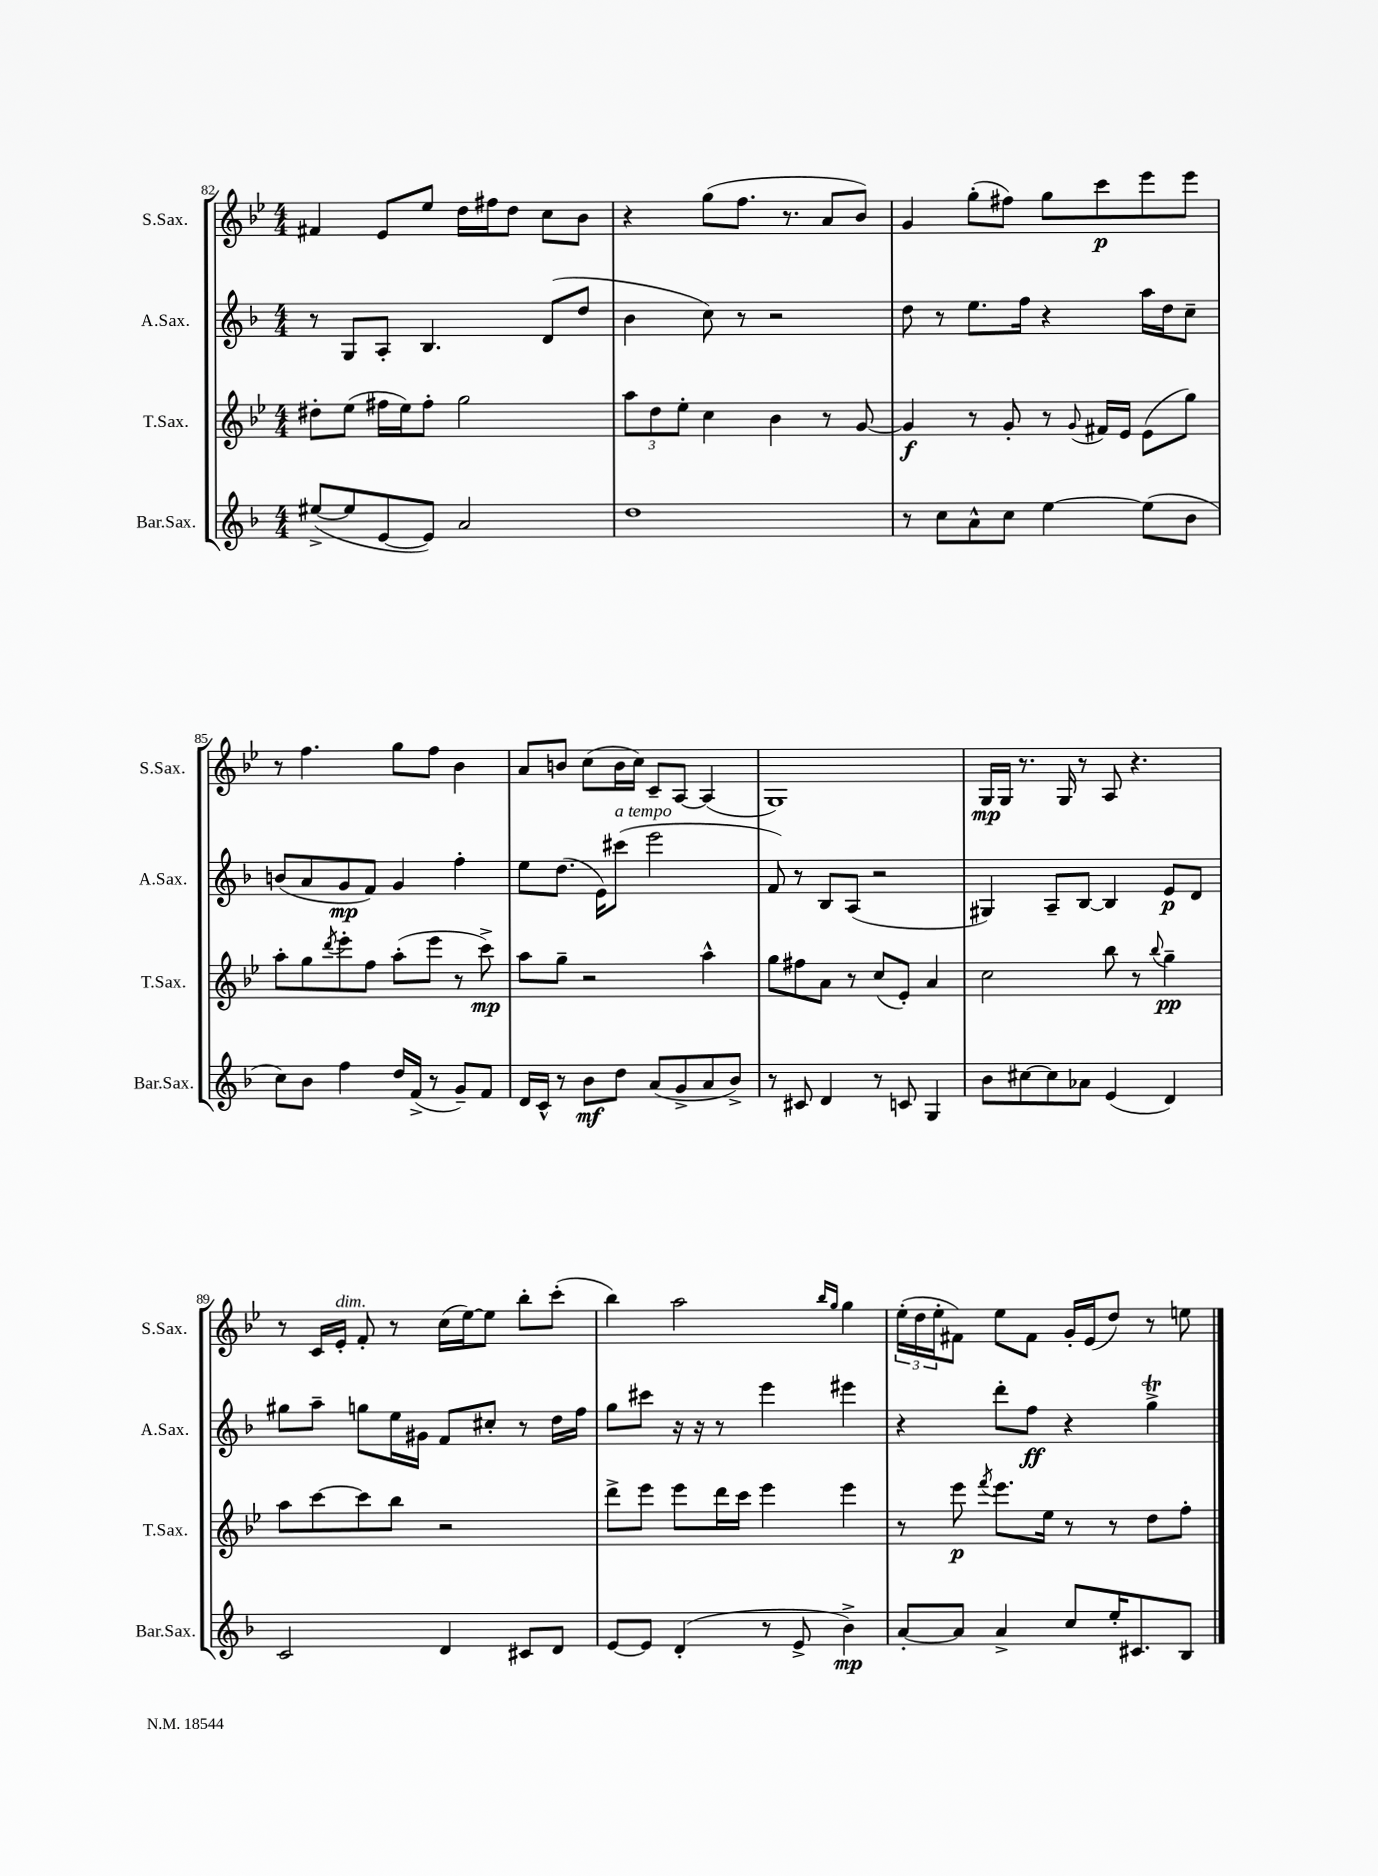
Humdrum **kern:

**kern	**dynam	**kern	**dynam	**kern	**dynam	**kern	**dynam
*part4	*part4	*part3	*part3	*part2	*part2	*part1	*part1
*staff4	*staff4	*staff3	*staff3	*staff2	*staff2	*staff1	*staff1
*I"Bar.Sax.	*	*I"T.Sax.	*	*I"A.Sax.	*	*I"S.Sax.	*
*I'Bar.Sax.	*	*I'T.Sax.	*	*I'A.Sax.	*	*I'S.Sax.	*
*clefG2	*	*clefG2	*	*clefG2	*	*clefG2	*
*k[b-]	*	*k[b-e-]	*	*k[b-]	*	*k[b-e-]	*
*M4/4	*	*M4/4	*	*M4/4	*	*M4/4	*
=82	=82	=82	=82	=82	=82	=82	=82
([8ee#X^/L	.	8dd#X'\L	.	8r	.	4f#X/	.
8ee#/]	.	(8ee-\J	.	8G/L	.	.	.
[8e/	.	16ff#X\LL	.	8A'/J	.	8e-/L	.
.	.	16ee-\J)	.	.	.	.	.
8e/J])	.	8ff#'\J	.	4.B-/	.	8ee-/J	.
2a/	.	2gg\	.	.	.	16dd\LL	.
.	.	.	.	.	.	16ff#X\J	.
.	.	.	.	.	.	8dd\J	.
.	.	.	.	(8d/L	.	8cc\L	.
.	.	.	.	8dd/J	.	8b-\J	.
=83	=83	=83	=83	=83	=83	=83	=83
1dd	.	12aa\L	.	4b-\	.	4r	.
.	.	12dd\	.	.	.	.	.
.	.	12ee-'\J	.	.	.	.	.
.	.	4cc\	.	8cc\)	.	(8gg\L	.
.	.	.	.	8r	.	8.ff\J	.
.	.	4b-\	.	2r	.	.	.
.	.	.	.	.	.	8.r	.
.	.	8r	.	.	.	8a/L	.
.	.	[8g/	.	.	.	8b-/J)	.
=84	=84	=84	=84	=84	=84	=84	=84
8r	.	4g/]	f	8dd\	.	4g/	.
8cc\L	.	.	.	8r	.	.	.
8a^^\	.	8r	.	8.ee\L	.	(8gg'\L	.
8cc\J	.	8g'/	.	.	.	8ff#X\J)	.
.	.	.	.	16ff\Jk	.	.	.
[4ee\	.	8r	.	4r	.	8gg\L	.
.	.	8qqg/	.	.	.	.	.
.	.	16f#X/LL	.	.	.	8ccc\	p
.	.	16e-/JJ	.	.	.	.	.
(8ee\L]	.	(8e-\L	.	16aa\LL	.	8eee-\	.
.	.	.	.	16dd\J	.	.	.
8b-\J	.	8gg\J)	.	8cc~\J	.	8eee-\J	.
!!LO:LB:g=z
=85	=85	=85	=85	=85	=85	=85	=85
8cc\L)	.	8aa'\L	.	(8bn/L	.	8r	.
8b-\J	.	8gg\	.	8a/	.	4.ff\	.
.	.	8qddd/	.	.	.	.	.
4ff\	.	8eee-'\	.	8g/	mp	.	.
.	.	8ff\J	.	8f/J)	.	.	.
16dd/LL	.	(8aa'\L	.	4g/	.	8gg\L	.
(16f^/JJ	.	.	.	.	.	.	.
8r	.	8eee-\J	.	.	.	8ff\J	.
8g~/L)	.	8r	.	4ff'\	.	4b-\	.
8f/J	.	8ccc^\)	mp	.	.	.	.
=86	=86	=86	=86	=86	=86	=86	=86
16d/LL	.	8aa\L	.	8ee\L	.	8a/L	.
16c^^/JJ	.	.	.	.	.	.	.
8r	.	8gg~\J	.	(8.dd\J	.	8bn/J	.
8b-\L	mf	2r	.	.	.	(8cc\L	.
.	.	.	.	16e\KL)	.	.	.
!	!	!	!	!LO:TX:a:i:t=a tempo	!	!	!
8dd\J	.	.	.	(8ccc#X\J	.	16b\L	.
.	.	.	.	.	.	16cc\JJ)	.
(8a/L	.	.	.	2eee\	.	8c~/L	.
8g^/	.	.	.	.	.	[8A/J	.
8a/	.	4aa^^\	.	.	.	(4A/]	.
8b-^/J)	.	.	.	.	.	.	.
=87	=87	=87	=87	=87	=87	=87	=87
8r	.	8gg\L	.	8f/)	.	1G)	.
8c#X/	.	8ff#X\	.	8r	.	.	.
4d/	.	8a\J	.	8B-/L	.	.	.
.	.	8r	.	(8A/J	.	.	.
8r	.	(8cc/L	.	2r	.	.	.
8cn/	.	8e-'/J)	.	.	.	.	.
4G/	.	4a/	.	.	.	.	.
=88	=88	=88	=88	=88	=88	=88	=88
8b-\L	.	2cc\	.	4G#X/)	.	16G/LL	mp
.	.	.	.	.	.	16G/JJ	.
[8cc#X\	.	.	.	.	.	8.r	.
8cc#\]	.	.	.	8A~/L	.	.	.
.	.	.	.	.	.	16G/	.
8a-X\J	.	.	.	[8B-/J	.	8r	.
(4e/	.	8bb-\	.	4B-/]	.	8A/	.
.	.	8r	.	.	.	4.r	.
.	.	8qqbb-/	.	.	.	.	.
4d/)	.	4gg~\	pp	8e/L	p	.	.
.	.	.	.	8d/J	.	.	.
!!LO:LB:g=z
=89	=89	=89	=89	=89	=89	=89	=89
2c/	.	8aa\L	.	8gg#X\L	.	8r	.
.	.	[8ccc\	.	8aa~\J	.	16c/LL	.
!	!	!	!	!	!	!LO:TX:a:i:t=dim.	!
.	.	.	.	.	.	16e-'/JJ	.
.	.	8ccc\]	.	8ggn\L	.	8f'/	.
.	.	8bb-\J	.	16ee\L	.	8r	.
.	.	.	.	16g#X\JJ	.	.	.
4d/	.	2r	.	8f/L	.	(16cc\LL	.
.	.	.	.	.	.	[16ee-\J)	.
.	.	.	.	8cc#X'/J	.	8ee-\J]	.
8c#X/L	.	.	.	8r	.	8bb-'\L	.
8d/J	.	.	.	16dd\LL	.	(8ccc'\J	.
.	.	.	.	16ff\JJ	.	.	.
=90	=90	=90	=90	=90	=90	=90	=90
[8e/L	.	8ddd^\L	.	8gg\L	.	4bb-\)	.
8e/J]	.	8eee-\J	.	8ccc#X\J	.	.	.
(4d'/	.	8eee-\L	.	16r	.	2aa\	.
.	.	.	.	16r	.	.	.
.	.	16ddd\L	.	8r	.	.	.
.	.	16ccc\JJ	.	.	.	.	.
8r	.	4eee-\	.	4eee\	.	.	.
8e^/	.	.	.	.	.	.	.
.	.	.	.	.	.	16qqbb-/LL	.
.	.	.	.	.	.	16qqgg/JJ	.
4b-^\)	mp	4eee-\	.	4eee#X\	.	4gg\	.
=91	=91	=91	=91	=91	=91	=91	=91
[8a'/L	.	8r	.	4r	.	(24ee-'\LL	.
.	.	.	.	.	.	24dd\	.
.	.	.	.	.	.	24ee-'\J	.
8a/J]	.	8eee-\	p	.	.	8f#X\J)	.
.	.	8qfff/	.	.	.	.	.
4a^/	.	8.eee-\L	.	8ddd'\L	.	8ee-\L	.
.	.	.	.	8ff\J	ff	8f#\J	.
.	.	16ee-\Jk	.	.	.	.	.
8cc/L	.	8r	.	4r	.	16g'/LL	.
.	.	.	.	.	.	(16e-/J	.
16ee'/K	.	8r	.	.	.	8dd/J)	.
8.c#X/	.	.	.	.	.	.	.
.	.	8dd\L	.	4ggT^\	.	8r	.
8B-/J	.	8ff'\J	.	.	.	8een\	.
==	==	==	==	==	==	==	==
*-	*-	*-	*-	*-	*-	*-	*-
